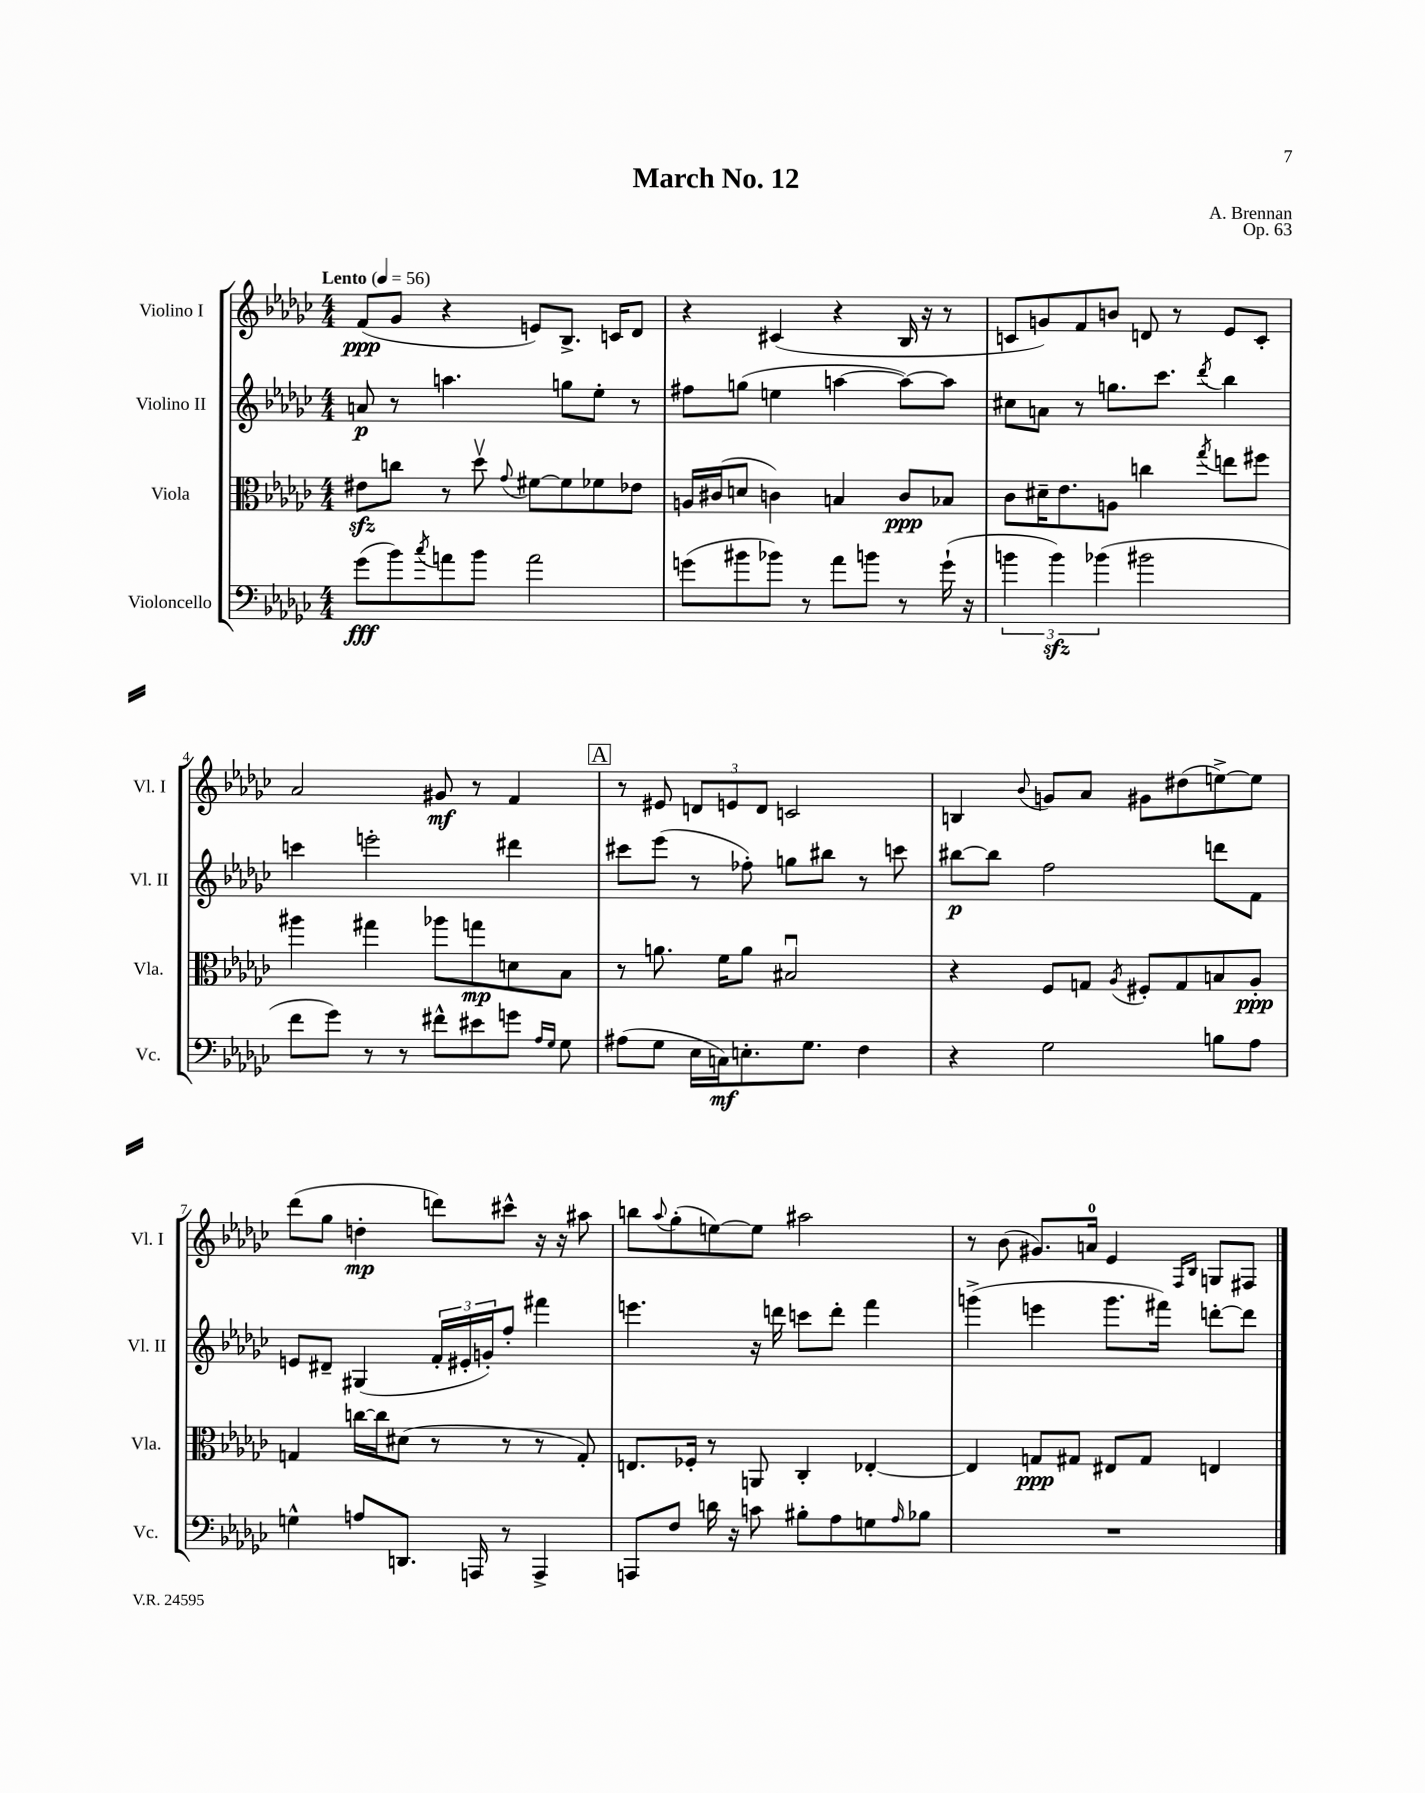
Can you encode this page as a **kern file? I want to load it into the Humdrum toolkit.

**kern	**dynam	**kern	**dynam	**kern	**dynam	**kern	**dynam
*part4	*part4	*part3	*part3	*part2	*part2	*part1	*part1
*staff4	*staff4	*staff3	*staff3	*staff2	*staff2	*staff1	*staff1
*I"Violoncello	*	*I"Viola	*	*I"Violino II	*	*I"Violino I	*
*I'Vc.	*	*I'Vla.	*	*I'Vl. II	*	*I'Vl. I	*
*clefF4	*	*clefC3	*	*clefG2	*	*clefG2	*
*k[b-e-a-d-g-c-]	*	*k[b-e-a-d-g-c-]	*	*k[b-e-a-d-g-c-]	*	*k[b-e-a-d-g-c-]	*
*M4/4	*	*M4/4	*	*M4/4	*	*M4/4	*
*MM56	*	*MM56	*	*MM56	*	*MM56	*
=1	=1	=1	=1	=1	=1	=1	=1
!	!	!	!	!	!	!LO:TX:a:B:t=Lento	!
(8g-\L	fff	8e#Xzz\L	.	8an/	p	(8f/L	ppp
8b-\)	.	8ccn\J	.	8r	.	8g-/J	.
8qcc-/	.	.	.	.	.	.	.
8an\	.	8r	.	4.aan\	.	4r	.
8b-\J	.	8dd-v\	.	.	.	.	.
.	.	8qqg-/	.	.	.	.	.
2a\	.	[8f#X\L	.	.	.	8en/L)	.
.	.	8f#\]	.	8ggn\L	.	8.B-^/J	.
.	.	8f-X\	.	8ee-'\J	.	.	.
.	.	.	.	.	.	16cn/KL	.
.	.	8e-X\J	.	8r	.	8d-/J	.
=2	=2	=2	=2	=2	=2	=2	=2
(8gn\L	.	16An/LL	.	8ff#X\L	.	4r	.
.	.	(16c#X/J	.	.	.	.	.
8b#X\	.	8dn/J	.	(8ggn\J	.	.	.
8b-X\J)	.	4cn\)	.	4een\	.	(4c#X/	.
8r	.	.	.	.	.	.	.
8a-\L	.	4Bn/	.	[4aan\	.	4r	.
8bn\J	.	.	.	.	.	.	.
8r	.	8c/L	ppp	8aa\L_)	.	16B-/	.
.	.	.	.	.	.	16r	.
(16g`\	.	8B-X/J	.	8aa\J]	.	8r	.
16r	.	.	.	.	.	.	.
=3	=3	=3	=3	=3	=3	=3	=3
6bn\	.	8c-\L	.	8cc#X\L	.	8cn/L	.
.	.	16d#X~\K	.	8an\J	.	8gn/)	.
6bzz\)	.	.	.	.	.	.	.
.	.	8.e-\	.	.	.	.	.
.	.	.	.	8r	.	8f/	.
(6b-X\	.	.	.	.	.	.	.
.	.	8An\J	.	8.ggn\L	.	8bn/J	.
2b#X\	.	4ccn\	.	.	.	8dn/	.
.	.	.	.	8.ccc-\J	.	.	.
.	.	.	.	.	.	8r	.
.	.	8qgg-/	.	8qddd-/	.	.	.
.	.	8een\L	.	4bb-\	.	8e-/L	.
.	.	8ff#X\J	.	.	.	8c'/J	.
!!LO:LB:g=z
=4	=4	=4	=4	=4	=4	=4	=4
8f\L	.	4aa#X\	.	4cccn\	.	2a-/	.
8g-\J)	.	.	.	.	.	.	.
8r	.	4gg#X\	.	2eeen'\	.	.	.
8r	.	.	.	.	.	.	.
8f#X^^\L	.	8aa-X\L	.	.	.	8g#X/	mf
8e#X\	.	8ggn\	mp	.	.	8r	.
8gn\J	.	8dn\	.	4ddd#X\	.	4f/	.
16qqA-/LL	.	.	.	.	.	.	.
16qqG-/JJ	.	.	.	.	.	.	.
8G-\	.	8B-\J	.	.	.	.	.
!!LO:REH:place=s1:t=A
=5	=5	=5	=5	=5	=5	=5	=5
(8A#X\L	.	8r	.	8ccc#X\L	.	8r	.
8G-\J	.	8.an\	.	(8eee-\J	.	8e#X/	.
16E-\LL	.	.	.	8r	.	12dn/L	.
16Cn\J)	mf	16f\KL	.	.	.	.	.
.	.	.	.	.	.	12en/	.
8.En'\	.	8a\J	.	8ff-X'\)	.	.	.
.	.	.	.	.	.	12d/J	.
.	.	2B#Xu/	.	8ggn\L	.	2cn/	.
8.G-\J	.	.	.	.	.	.	.
.	.	.	.	8bb#X\J	.	.	.
4F\	.	.	.	8r	.	.	.
.	.	.	.	8cccn\	.	.	.
=6	=6	=6	=6	=6	=6	=6	=6
4r	.	4r	.	[8bb#X\L	p	4Bn/	.
.	.	.	.	8bb#\J]	.	.	.
.	.	.	.	.	.	8qqb-/	.
2G-\	.	8F/L	.	2ff\	.	8gn/L	.
.	.	8Gn/J	.	.	.	8a-/J	.
.	.	8qA-/	.	.	.	.	.
.	.	8F#X'/L	.	.	.	8g#X\L	.
.	.	8G/	.	.	.	(8dd#X\	.
8Bn\L	.	8Bn/	.	8dddn\L	.	[8een^\)	.
8A-\J	.	8A-'/J	ppp	8f\J	.	8ee\J]	.
!!LO:LB:g=z
=7	=7	=7	=7	=7	=7	=7	=7
4Gn^^\	.	4Gn/	.	8en/L	.	(8ddd-\L	.
.	.	.	.	8d#X~/J	.	8gg-\J	.
8An/L	.	[16ccn\LL	.	(4G#X/	.	4ddn'\	mp
.	.	16cc\J]	.	.	.	.	.
8.DDn/J	.	(8d#X\J	.	.	.	.	.
.	.	8r	.	24f'/LL	.	8dddn\L)	.
.	.	.	.	24e#X'/	.	.	.
16AAAn/	.	.	.	.	.	.	.
.	.	.	.	24gn'/J)	.	.	.
8r	.	8r	.	8ff'/J	.	8ccc#X^^\J	.
4AAA^/	.	8r	.	4fff#X\	.	16r	.
.	.	.	.	.	.	16r	.
.	.	8G'/)	.	.	.	8aa#X\	.
=8	=8	=8	=8	=8	=8	=8	=8
8AAAn/L	.	8.En/L	.	4.eeen\	.	8bbn\L	.
.	.	.	.	.	.	8qqaa-/	.
8F/J	.	.	.	.	.	(8gg-'\	.
.	.	16F-X'/Jk	.	.	.	.	.
16dn\	.	8r	.	.	.	[8een\)	.
16r	.	.	.	.	.	.	.
8cn\	.	8AAn/	.	16r	.	8ee\J]	.
.	.	.	.	16dddn\	.	.	.
8B#X'\L	.	4C-'/	.	8cccn\L	.	2aa#X\	.
8A-\	.	.	.	8ddd'\J	.	.	.
8Gn\	.	[4E-X'/	.	4fff\	.	.	.
16qqA-/	.	.	.	.	.	.	.
8B-X\J	.	.	.	.	.	.	.
=9	=9	=9	=9	=9	=9	=9	=9
1r	.	4E-/]	.	(4gggn^\	.	8r	.
.	.	.	.	.	.	(8b-\	.
.	.	8Gn/L	ppp	4eeen\	.	8.g#X/L)	.
.	.	8G#X/J	.	.	.	.	.
.	.	.	.	.	.	16an/Jk	.
.	.	8E#X/L	.	8.ggg\L	.	4e-/	.
.	.	8G#/J	.	.	.	.	.
.	.	.	.	16fff#X\Jk)	.	.	.
.	.	.	.	.	.	16qqF/LL	.
.	.	.	.	.	.	16qqB-/JJ	.
.	.	4En/	.	[8dddn'\L	.	8Gn/L	.
.	.	.	.	8ddd\J]	.	8F#X/J	.
==	==	==	==	==	==	==	==
*-	*-	*-	*-	*-	*-	*-	*-
